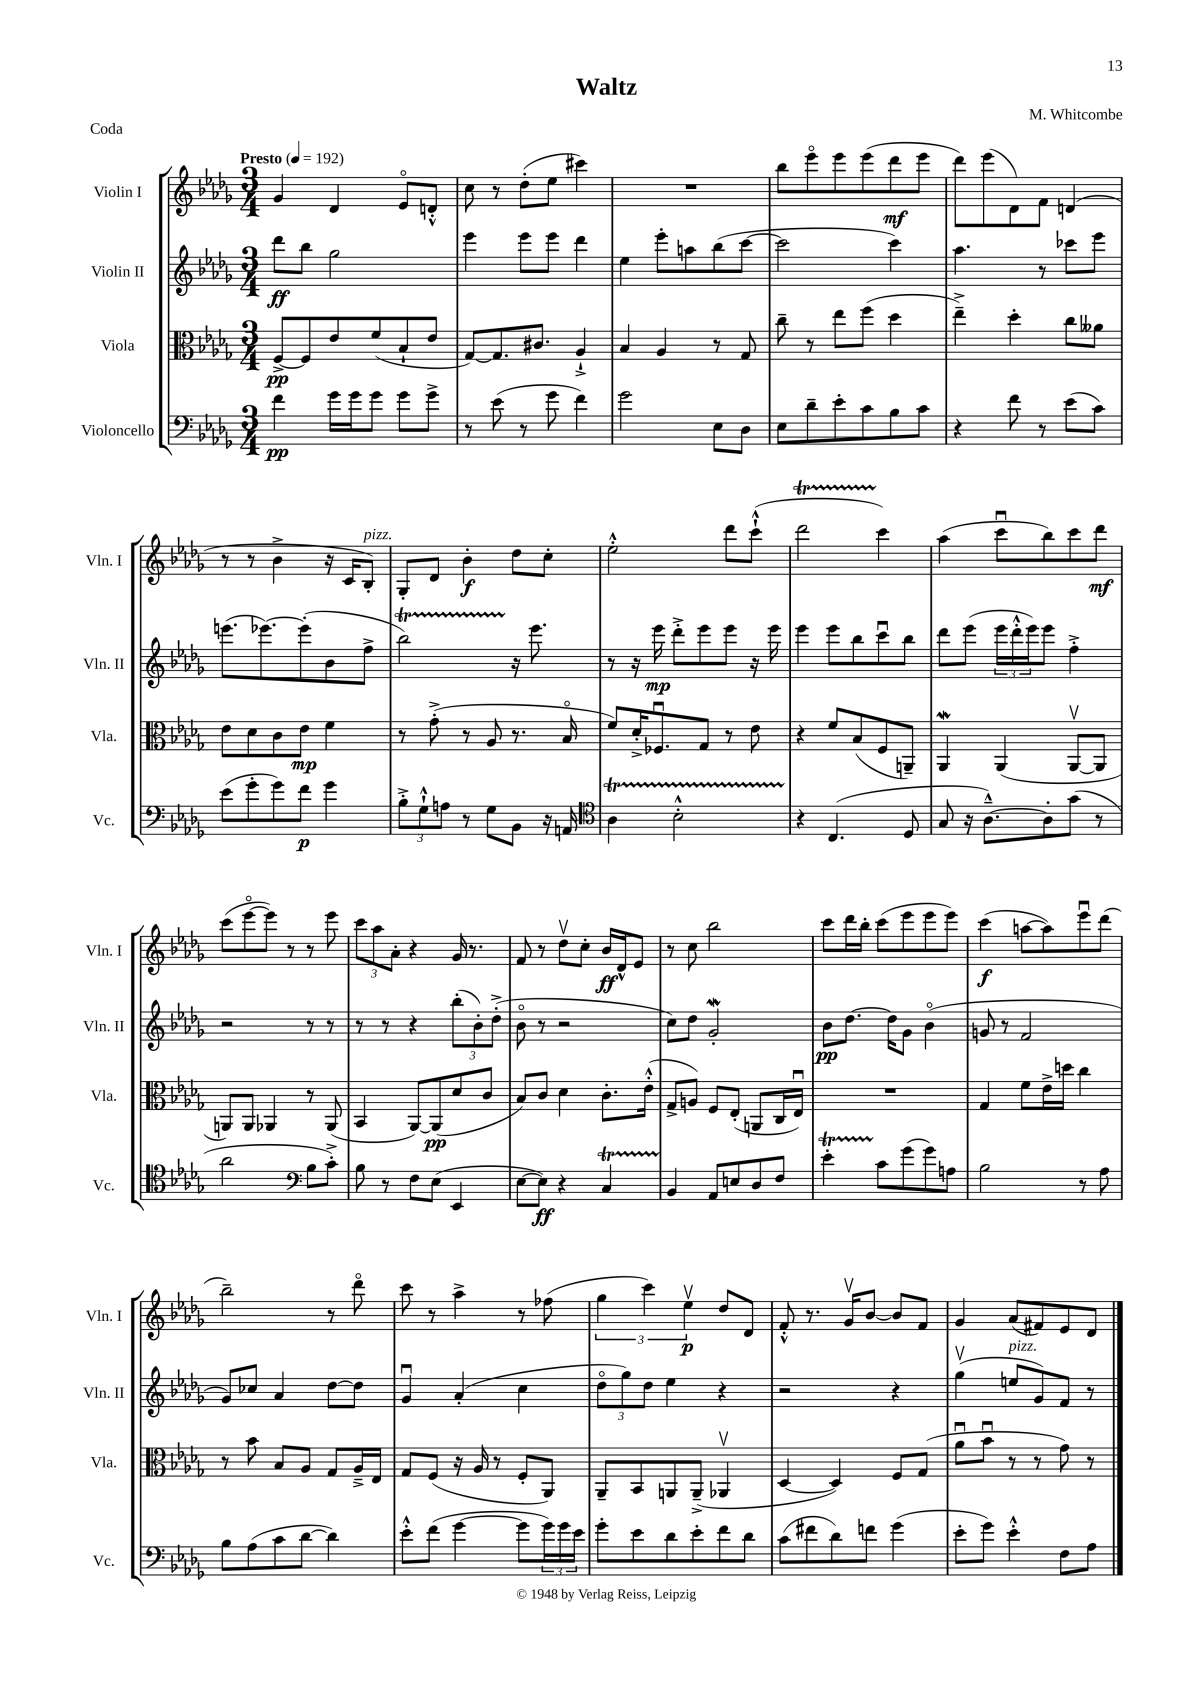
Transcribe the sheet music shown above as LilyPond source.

\header { title = "Waltz" composer = "M. Whitcombe" piece = "Coda" }
<<
\new StaffGroup <<
\new Staff = "s0" \with { instrumentName = "Violin I" shortInstrumentName = "Vln. I" } {
    \clef treble \key des \major \numericTimeSignature \time 3/4 \tempo "Presto" 4 = 192
    ges'4 des'4 ees'8\flageolet d'8-.-^ |
    c''8 r8 des''8-.( ees''8 cis'''4) |
    R2. |
    bes''8 ees'''8\flageolet ees'''8 ees'''8( des'''8\mf ees'''8 |
    des'''8) ees'''8( des'8) f'8 d'4( |
    r8 r8 bes'4-> r16 c'16 bes8-.^\markup { \italic "pizz." }) |
    ges8-. des'8 bes'4-.\f des''8 c''8-. |
    ees''2-.-^ des'''8 c'''8-!-^( |
    des'''2\startTrillSpan c'''4\stopTrillSpan) |
    aes''4( c'''8\downbow bes''8) c'''8 des'''8\mf |
    c'''8( ees'''8~\flageolet ees'''8) r8 r8 ees'''8 |
    \tuplet 3/2 { c'''8 aes''8 aes'8-. } r4 ges'16 r8. |
    f'8 r8 des''8\upbow c''8-. bes'16\ff des'16-^ ees'8 |
    r8 c''8 bes''2 |
    c'''8 des'''16 bes''16-. c'''8( ees'''8 ees'''8 ees'''8) |
    c'''4\f( a''8~ a''8) ees'''8\downbow des'''8( |
    bes''2--) r8 des'''8\flageolet |
    c'''8 r8 aes''4-> r8 fes''8( |
    \tuplet 3/2 { ges''4 c'''4) ees''4\upbow\p } des''8 des'8 |
    f'8-.-^ r8. ges'16\upbow bes'8~ bes'8 f'8 |
    ges'4 aes'8( fis'8) ees'8 des'8 \bar "|." |
}
\new Staff = "s1" \with { instrumentName = "Violin II" shortInstrumentName = "Vln. II" } {
    \clef treble \key des \major \numericTimeSignature \time 3/4
    des'''8\ff bes''8 ges''2 |
    ees'''4 ees'''8 ees'''8 des'''4 |
    ees''4 ees'''8-. a''8 bes''8( c'''8~ |
    c'''2 c'''4) |
    aes''4. r8 ces'''8 ees'''8 |
    e'''8.( ees'''8.~) ees'''8-.( bes'8 f''8-> |
    bes''2\startTrillSpan) r16\stopTrillSpan ees'''8. |
    r8 r16 ees'''16\mp des'''8-.-> ees'''8 ees'''8 r16 ees'''16 |
    ees'''4 ees'''8 bes''8 c'''8\downbow bes''8 |
    des'''8 ees'''8( \tuplet 3/2 { ees'''16 des'''16-.-^ ees'''16) } ees'''8 f''4-.-> |
    r2 r8 r8 |
    r8 r8 r4 \tuplet 3/2 { bes''8-.( bes'8-.) des''8-.->( } |
    bes'8\flageolet r8 r2 |
    c''8) des''8 ges'2-.\mordent |
    bes'8\pp des''8.~ des''16 ges'8 bes'4\flageolet( |
    g'8 r8 f'2 |
    ges'8) ces''8 aes'4 des''8~ des''8 |
    ges'4\downbow aes'4-.( c''4 |
    \tuplet 3/2 { des''8\flageolet ges''8) des''8 } ees''4 r4 |
    r2 r4 |
    ges''4\upbow( e''8^\markup { \italic "pizz." } ges'8) f'8 r8 \bar "|." |
}
\new Staff = "s2" \with { instrumentName = "Viola" shortInstrumentName = "Vla." } {
    \clef alto \key des \major \numericTimeSignature \time 3/4
    f8~->\pp f8 ees'8 f'8( bes8-! ees'8 |
    ges8~) ges8. cis'8. aes4-!-> |
    bes4 aes4 r8 ges8 |
    c''8-- r8 ees''8 f''8( des''4 |
    ees''4--->) des''4-. c''8 aeses'8 |
    ees'8 des'8 c'8 ees'8\mp f'4 |
    r8 ges'8-.->( r8 aes8 r8. bes16\flageolet |
    f'8) des'16-.-> fes8.\downbow ges8 r8 ees'8 |
    r4 f'8 bes8( f8 a,8--) |
    aes,4\mordent aes,4( aes,8~\upbow aes,8 |
    a,8) a,8 aes,4 r8 aes,8( |
    bes,4 aes,8~) aes,8\pp( des'8 c'8 |
    bes8) c'8 des'4 c'8.-. ees'16-.-^( |
    ges8-> a8) f8 ees8-.( a,8 c16 ees16\downbow) |
    R2. |
    ges4 f'8 ees'16-> d''16 c''4 |
    r8 bes'8 bes8 aes8 ges8 aes16---> ees16 |
    ges8 f8( r16 aes16 r8 f8-. aes,8) |
    aes,8-- bes,8 a,8 a,8--->( aes,4\upbow |
    des4~ des4) f8 ges8( |
    aes'8\downbow bes'8\downbow r8 r8 ges'8) r8 \bar "|." |
}
\new Staff = "s3" \with { instrumentName = "Violoncello" shortInstrumentName = "Vc." } {
    \clef bass \key des \major \numericTimeSignature \time 3/4
    f'4\pp ges'16 ges'16 ges'8 ges'8 ges'8-> |
    r8 ees'8( r8 ges'8 f'4) |
    ges'2 ees8 des8 |
    ees8 des'8-- ees'8-. c'8 bes8 c'8 |
    r4 f'8 r8 ees'8( c'8) |
    ees'8( ges'8-. ges'8) f'8\p ges'4 |
    \tuplet 3/2 { bes8-.-> ges8-!-^ a8 } r8 ges8 bes,8 r16 a,16 |
    \clef tenor aes4\startTrillSpan bes2-.-^ |
    r4\stopTrillSpan c4.( des8 |
    ges8 r16 aes8.~---^) aes8-. ges'8( r8 |
    aes'2 \clef bass bes8 c'8-.->) |
    bes8 r8 f8 ees8( ees,4 |
    ees8~ ees8\ff) r4 c4\startTrillSpan |
    bes,4\stopTrillSpan aes,8 e8 des8 f8 |
    ees'4-.\startTrillSpan c'8\stopTrillSpan ges'8( ges'8) a8 |
    bes2 r8 aes8 |
    bes8 aes8( c'8 des'8~ des'4) |
    ees'8-.-^ f'8( ges'4~ ges'8 \tuplet 3/2 { ges'16) ges'16 ees'16 } |
    ges'8-. ees'8 des'8 ees'8-. f'8 des'8 |
    c'8( fis'8 des'8) f'8 ges'4( |
    ees'8-. ges'8) ees'4-.-^ f8 aes8 \bar "|." |
}
>>
>>
\layout { \context { \Score \remove "Bar_number_engraver" } }
